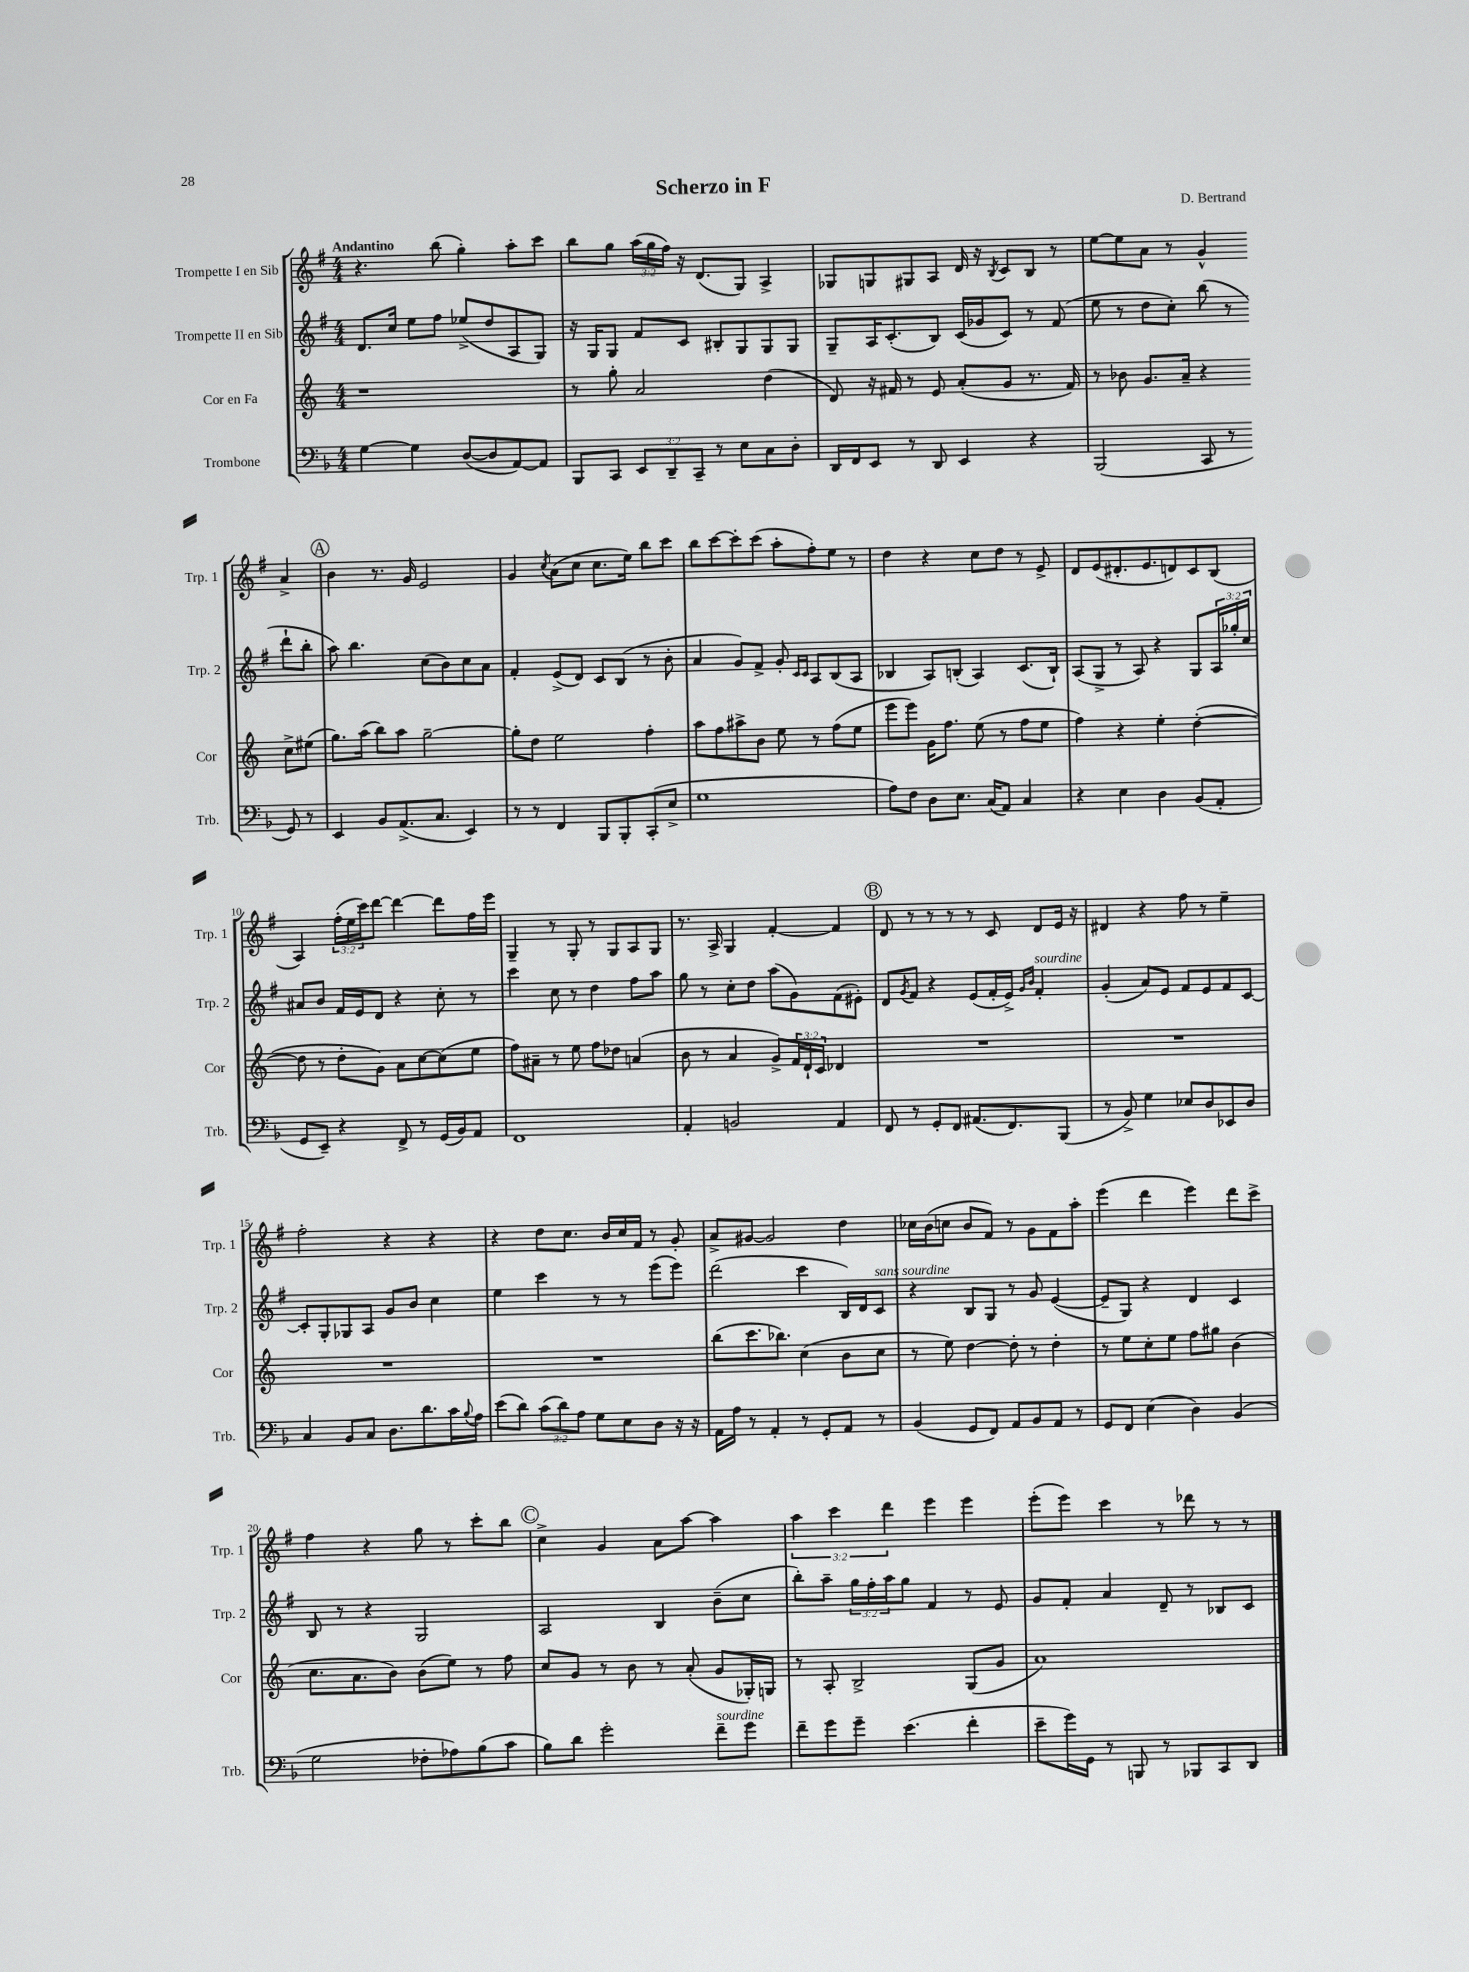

**kern	**kern	**kern	**kern
*staff4	*staff3	*staff2	*staff1
*clefF4	*clefG2	*clefG2	*clefG2
*k[b-]	*k[]	*k[f#]	*k[f#]
*M4/4	*M4/4	*M4/4	*M4/4
[4G	1r	8.d	4.r
.	.	16cc	.
4G]	.	8ee	.
.	.	8ff#	(8bb
([8D	.	(8ee-^	4gg')
8D]	.	8dd	.
[8AA)	.	8A	8aa'
8AA]	.	8G)	8ccc
=	=	=	=
8BBB-	8r	16r	8bb
.	.	16G	.
8CC	8gg'	8G	8gg
12EE	2a	8f#	(24aa
.	.	.	24gg
12DD~	.	.	24ff#)
.	.	8c	16r
12CC~	.	.	.
.	.	.	(8.d
8r	.	8B#'	.
8E	.	8G	8G)
8C	(4dd	8G	4A^
8D'	.	8G	.
=	=	=	=
16DD	8d)	8G~	8G-
16FF	.	.	.
8EE	16r	16A	8G
.	16f#	(8.c'	.
8r	8r	.	8G#
8DD	8e	8B)	8A
4EE	(8a'	(16c	16d
.	.	16g-	16r
.	.	.	8qB
.	8g	8c)	8c
4r	8.r	8r	8B
.	.	(8f#	8r
.	16f#)	.	.
=	=	=	=
(2BBB-	8r	8ee	[8ee
.	8b-	8r	8ee]
.	8.g	8dd	8a
.	.	8cc')	8r
.	16a~	.	.
8CC	4r	(8bb	4g^^
8r	.	8r	.
8GG)	8cc^	8ddd`	4a^
8r	(8ee#	8bb'	.
=	=	=	=
4EE	8.gg)	8aa)	4b
.	.	4.bb	.
.	(16aa	.	.
8BB-	8bb)	.	8.r
(8.AA^	8aa	.	.
.	.	.	16g
.	[2gg~	(8cc	2e
8.C	.	.	.
.	.	8b)	.
4EE)	.	8cc	.
.	.	8a	.
=	=	=	=
8r	8gg']	4f#'	4g
8r	8dd	.	.
.	.	.	8qcc
4FF	2ee	(8e^	(8a
.	.	8d)	8cc
8BBB-	.	8c	8.cc
8BBB-'	.	(8B	.
.	.	.	16ee)
(8CC'	4ff'	8r	8bb
8E^	.	8b'	8ccc
=	=	=	=
1G	8aa	4a	8bb
.	8ff	.	[8ccc
.	8aa#^	8g)	8ccc']
.	8b	8f#^	(8ccc
.	8ee	8g'	8aa'
.	.	16qqc	.
.	.	16qqc	.
.	8r	8A	8ff#')
.	(8ff	(8B	8ee
.	8ee	8A	8r
=	=	=	=
8A)	8eee	4B-	4dd
8F	8eee)	.	.
8D	16g	8A)	4r
.	8.ff	.	.
8.E	.	(8B'	.
.	(8ee	4A)	8cc
(16C	.	.	.
8AA)	8r	.	8dd
4C	8ff	(8.c	8r
.	8ee	.	8e^
.	.	16B`)	.
=	=	=	=
4r	4ff)	(8A	8d
.	.	8G^	(8e
4E	4r	8r	8.d#'
.	.	8A)	.
.	.	.	8.e
4D	4ee'	4r	.
.	.	.	8d)
(8BB-	([4dd'	8G	8c
8AA'	.	24A	(8B
.	.	24gg-'	.
.	.	24cc	.
=	=	=	=
8GG	8dd]	8a#	4A)
8EE~)	8r	8b	.
4r	8dd'	16f#	(24ff#'
.	.	.	24ee
.	.	16e	.
.	.	.	24ccc)
.	8g)	8d	[8ddd
8FF^	8a	4r	4ddd_
8r	[8cc	.	.
(16GG	(8cc]	8cc'	8ddd]
16BB-)	.	.	.
8AA	8ee	8r	16ff#
.	.	.	16eee
=	=	=	=
1FF	8ff)	4ccc	4G~
.	8a#~	.	.
.	8r	8cc	8r
.	8ee	8r	8G'
.	8ff	4dd	8r
.	8dd-	.	8G
.	(4a	8ff#	8A
.	.	8aa	8G
=	=	=	=
4AA'	8b	8gg	8.r
.	8r	8r	.
.	.	.	16A^
2BB	4a	8cc'	4G
.	.	8dd	.
.	8g^)	(8aa	[4f#'
.	24f	8g)	.
.	24d`	.	.
.	24c	.	.
4AA	4d-	(8f#	4f#]
.	.	8e#')	.
=	=	=	=
8FF	1r	8d	8d
.	.	8qg	.
8r	.	8f#	8r
8GG'	.	4r	8r
8FF	.	.	8r
(8.AA#	.	(8e	8r
.	.	16f#'	8c
8.FF)	.	16e^)	.
.	.	16qqg	.
.	.	16qqb	.
.	.	4f#'	8d
(8BBB-	.	.	16e
.	.	.	16r
=	=	=	=
8r	1r	(4g'	4d#
8BB-^)	.	.	.
4G	.	8a)	4r
.	.	8e	.
8E-	.	8f#	8ff#
8D	.	8e	8r
8EE-	.	8f#	4ee~
8D	.	[8c	.
=	=	=	=
4C	1r	8c']	2ff#'
.	.	8G'	.
8BB-	.	8G-	.
8C	.	8A	.
8.D	.	8g	4r
.	.	8b	.
8.d	.	.	.
.	.	4cc	4r
16c	.	.	.
8qqB-	.	.	.
16A	.	.	.
=	=	=	=
(8e	1r	4ee	4r
8d)	.	.	.
(12c	.	4ccc	8dd
12d)	.	.	.
.	.	.	8.cc
12A	.	.	.
8G	.	8r	.
.	.	.	16b
8E	.	8r	16cc
.	.	.	16f#
8D	.	(8eee	8r
16r	.	8eee)	8g'
16r	.	.	.
=	=	=	=
16AA	(8bb	(2ddd	8a^
16A	.	.	.
8r	8.ccc	.	[8g#
4AA'	.	.	2g#]
.	8.bb-)	.	.
8r	(4cc	4ccc	.
8GG'	.	.	.
8AA	8b	16B)	4dd
.	.	16d	.
8r	8cc	8c	.
=	=	=	=
(4BB-	8r	4r	16cc-
.	.	.	(16b
.	8ee)	.	8cc
8GG	[4dd	8B	8b
8FF)	.	8G	8f#)
8AA	8dd']	8r	8r
8BB-	8r	8g	8g
8AA	4dd'	([4e	8f#
8r	.	.	8aa'
=	=	=	=
8GG	8r	8e~]	(4eee
8FF	8ee	8G)	.
(4E	8cc'	4r	4ddd
.	8ee	.	.
4D)	8ff	4d	4eee)
.	8gg#	.	.
(4BB-	(4b	4c	8ddd
.	.	.	8ccc^
=	=	=	=
2G	8.cc	8B	4ff#
.	.	8r	.
.	8.a	.	.
.	.	4r	4r
.	8b)	.	.
8F-'	(8b	2G	8gg
8A-)	8ee)	.	8r
(8B-	8r	.	8ccc'
8c	8ff	.	8bb
=	=	=	=
8B-)	8cc	2A	4cc^
8d	8g	.	.
2g'	8r	.	4g
.	8b	.	.
.	8r	4B	8a
.	(8a'	.	[8aa
8f~	8g	(8b~	4aa]
8g	16G-')	8cc	.
.	16G	.	.
=	=	=	=
8f~	8r	8bb')	6aa
8g	8A'	8aa~	.
.	.	.	6ccc
8g~	2B^	24gg	.
.	.	24ff#'	.
.	.	24aa	6ddd
(4.e	.	8gg	.
.	.	4f#	4eee
4f'	(8G	8r	4eee
.	8g	8e	.
=	=	=	=
8e~	1a)	8g	(8eee'
16g)	.	8f#'	8eee)
16GG	.	.	.
8r	.	4a	4ccc
8BBB	.	.	.
8r	.	8d~	8r
8BBB-	.	8r	8ddd-
8CC	.	8B-	8r
8DD	.	8c	8r
==	==	==	==
*-	*-	*-	*-
